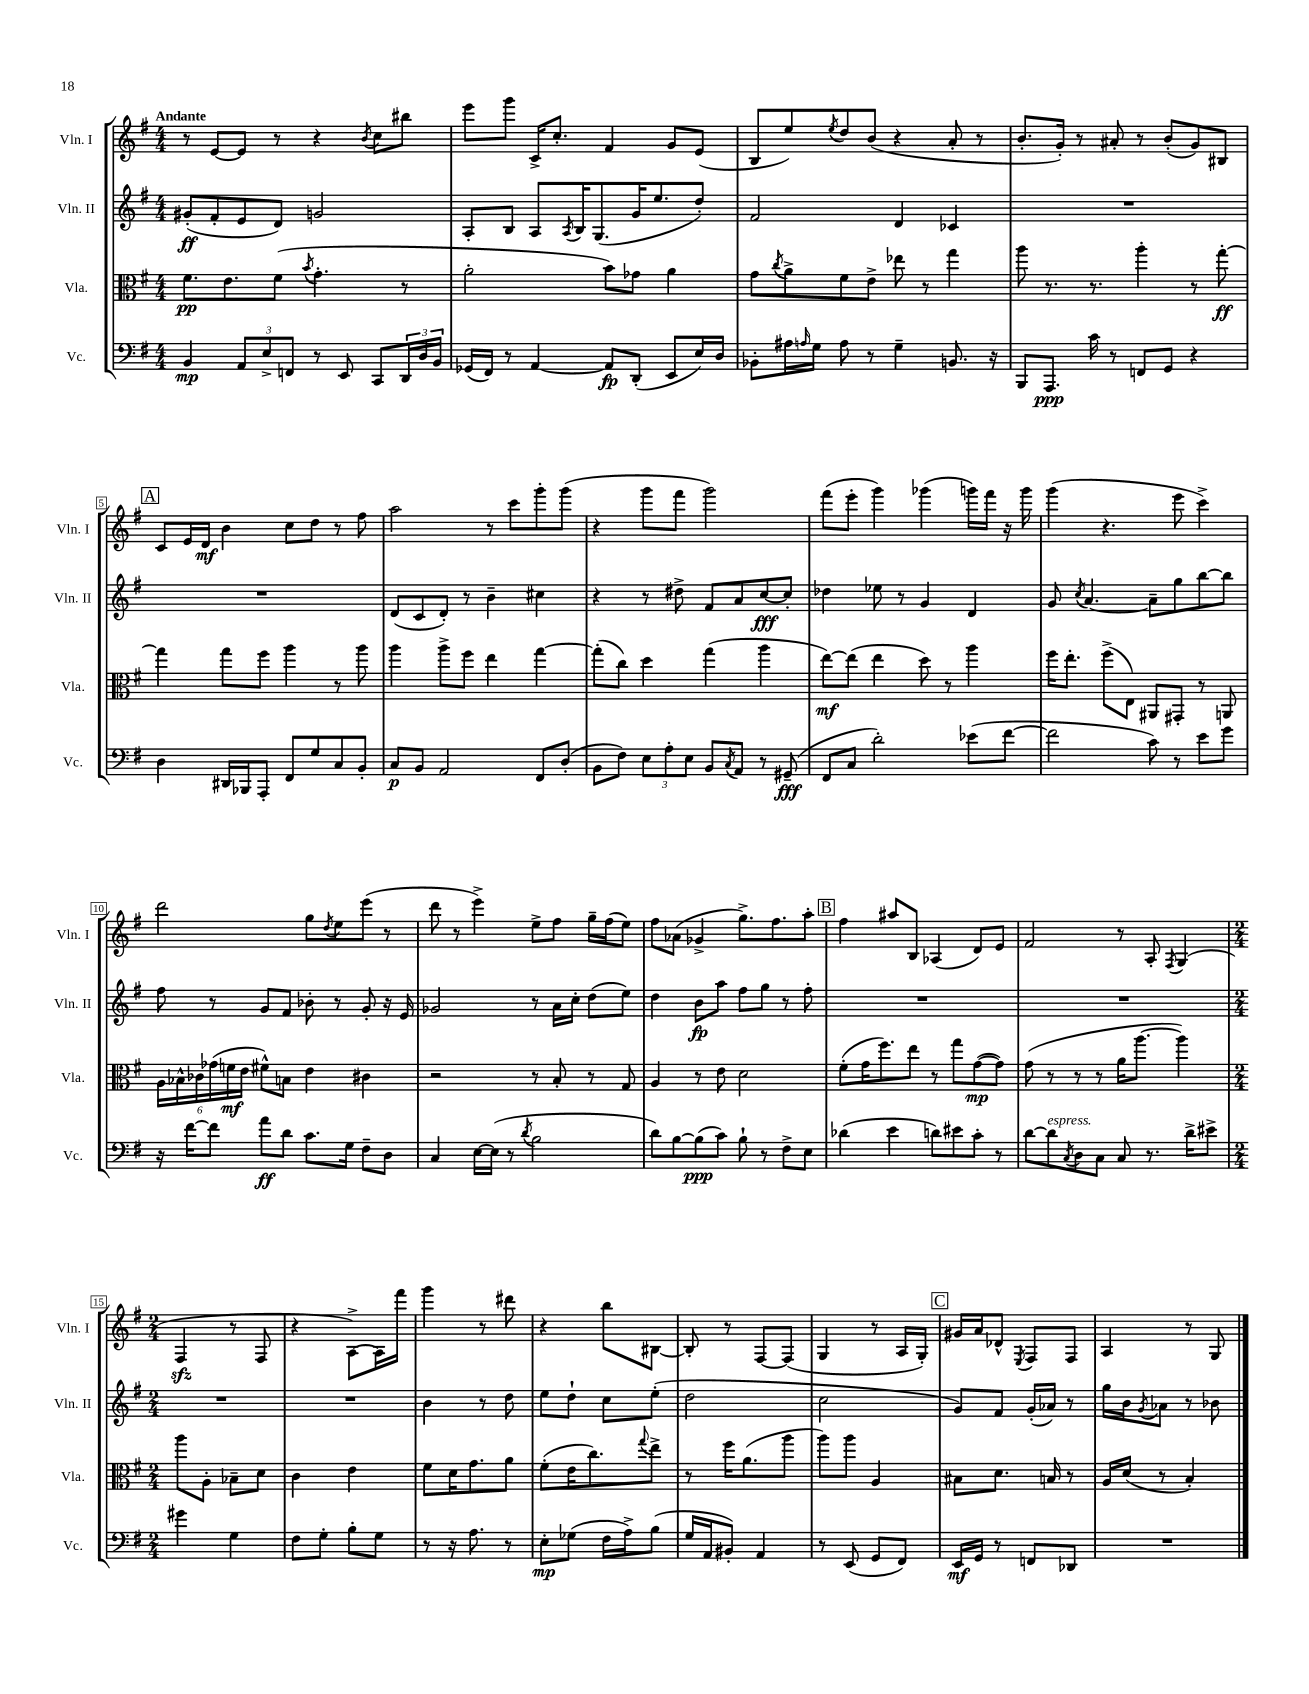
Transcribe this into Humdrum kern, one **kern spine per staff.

**kern	**kern	**kern	**kern
*staff4	*staff3	*staff2	*staff1
*clefF4	*clefC3	*clefG2	*clefG2
*k[f#]	*k[f#]	*k[f#]	*k[f#]
*M4/4	*M4/4	*M4/4	*M4/4
4BB	8.f#	(8g#'	8r
.	.	8f#'	[8e
.	8.e	.	.
12AA	.	8e	8e]
12E^	.	.	.
.	(8f#	8d)	8r
12FF	.	.	.
.	8qb	.	.
8r	4.g'	2g	4r
8EE	.	.	.
.	.	.	8qb
8CC	.	.	8cc
24DD	8r	.	8bb#
24D	.	.	.
24BB	.	.	.
=	=	=	=
(16GG-	2a'	8A'	8eee
16FF#)	.	.	.
8r	.	8B	8ggg
[4AA	.	8A	16c^
.	.	.	8.cc'
.	.	8qA	.
.	.	16B	.
.	.	(8.G	.
8AA]	8b)	.	4f#
(8DD'	8g-	16g	.
.	.	8.ee	.
8EE	4a	.	8g
16E)	.	8dd')	(8e
16D	.	.	.
=	=	=	=
8BB-'	8g	2f#	8B
.	8qcc	.	.
16A#	8a^	.	8ee)
16qqA	.	.	.
16G	.	.	.
.	.	.	8qee
8A	8f#	.	8dd
8r	8e^	.	(8b
4G~	8ee-	4d	4r
.	8r	.	.
8.BB	4gg	4c-	8a'
.	.	.	8r
16r	.	.	.
=	=	=	=
8BBB	8aa	1r	8.b'
8.AAA	8.r	.	.
.	.	.	16g')
.	.	.	8r
16c	8.r	.	.
8r	.	.	8a#'
8FF	4aa'	.	8r
8GG	.	.	(8b'
4r	8r	.	8g)
.	[8gg'	.	8B#
=	=	=	=
4D	4gg]	1r	8c
.	.	.	16e
.	.	.	16d
16DD#	8gg	.	4b
16BBB-	.	.	.
8AAA'	8ff#	.	.
8FF#	4aa	.	8cc
8G	.	.	8dd
8C	8r	.	8r
8BB'	8aa	.	8ff#
=	=	=	=
8C	4aa	(8d	2aa
8BB	.	8c	.
2AA	8aa^	8d')	.
.	8ff#	8r	.
.	4ee	4b~	8r
.	.	.	8ccc
8FF#	[4gg	4cc#	8ggg'
(8D'	.	.	(8ggg
=	=	=	=
8BB	(8gg']	4r	4r
8F#)	8cc)	.	.
12E	4dd	8r	8ggg
12A'	.	.	.
.	.	8dd#^	8fff#
12E	.	.	.
8BB	(4gg	8f#	2ggg)
8qC	.	.	.
8AA	.	8a	.
8r	4aa	[8cc	.
(8GG#~	.	8cc']	.
=	=	=	=
8FF#	[8ee)	4dd-	(8fff#
8C	(8ee]	.	8eee'
2d')	4ee	8ee-	4ggg)
.	.	8r	.
.	8dd)	4g	(4ggg-
.	8r	.	.
(8e-	4aa	4d	16ggg)
.	.	.	16fff#
[8f#	.	.	16r
.	.	.	16ggg
=	=	=	=
2f#]	16ff#	8g	(4ggg
.	8.ee'	.	.
.	.	8qcc	.
.	.	[4.a	.
.	(8ff#^	.	4.r
.	8E)	.	.
8c)	8AA#	8a~]	.
8r	8GG#'	8gg	8eee
8e	8r	[8bb	4ccc^)
8g	8AA	8bb]	.
=	=	=	=
16r	24A	8ff#	2ddd
.	24B-^^	.	.
[16f#	.	.	.
.	24c-	.	.
8f#]	(24g-	8r	.
.	24f	.	.
.	24e	.	.
8a	8f#^^)	8g	.
8d	8B	8f#	.
8.c	4e	8b-'	8gg
.	.	.	8qdd
.	.	8r	8ee
16G	.	.	.
8F#~	4c#	8g'	(8eee
8D	.	16r	8r
.	.	16e	.
=	=	=	=
4C	2r	2g-	8ddd
.	.	.	8r
[16E	.	.	4eee^)
(16E]	.	.	.
8r	.	.	.
8qd	.	.	.
2B	8r	8r	8ee^
.	8B'	16a	8ff#
.	.	16cc'	.
.	8r	(8dd	16gg~
.	.	.	(16ff#
.	8G	8ee)	8ee)
=	=	=	=
8d)	4A	4dd	8ff#
[8B	.	.	(8a-
(8B]	8r	8b	4g-^
8c)	8e	8aa	.
8B`	2d	8ff#	8.gg^)
8r	.	8gg	.
.	.	.	8.ff#
8F#^	.	8r	.
8E	.	8ff#'	8aa'
=	=	=	=
(4d-	(8f#'	1r	4ff#
.	16g	.	.
.	8.ff#)	.	.
4e	.	.	8aa#
.	8ee	.	8B
8d)	8r	.	(4A-
8e#	8gg	.	.
8c'	([8g	.	8d)
8r	8g])	.	8e
=	=	=	=
[8d	(8g	1r	2f#
8d]	8r	.	.
8qC	.	.	.
8D	8r	.	.
8C	8r	.	.
8C	16a	.	8r
.	[8.aa	.	.
8.r	.	.	8A'
.	.	.	8qF#
.	4aa])	.	(4G
16d^	.	.	.
8e#^	.	.	.
=	=	=	=
*M2/4	*M2/4	*M2/4	*M2/4
4g#	8aa	2r	4F#
.	8A'	.	.
4G	8B-~	.	8r
.	8d	.	8F#
=	=	=	=
8F#	4c	2r	4r
8G'	.	.	.
8B'	4e	.	[8A^)
8G	.	.	16A]
.	.	.	16fff#
=	=	=	=
8r	8f#	4b	4ggg
16r	16d	.	.
8.A	8.g	.	.
.	.	8r	8r
8r	8a	8dd	8ddd#
=	=	=	=
8E'	(8f#'	8ee	4r
(8G-	16e	8dd`	.
.	8.cc)	.	.
16F#	.	8cc	8bb
16A^)	.	.	.
.	8qqgg	.	.
(8B	8ee^	(8ee'	[8B#
=	=	=	=
16G	8r	2dd	8B#']
16AA	.	.	.
8BB#')	16ff#	.	8r
.	(8.a	.	.
4AA	.	.	[8F#
.	8aa	.	(8F#]
=	=	=	=
8r	8aa)	2cc	4G
(8EE	8aa	.	.
8GG	4A	.	8r
8FF#)	.	.	16A
.	.	.	16G')
=	=	=	=
16EE	8B#	8g)	16g#
16GG	.	.	16a
8r	8.d	8f#	8d-^^
.	.	.	8qE
8FF	.	(16g'	8F#
.	16B	16a-)	.
8DD-	8r	8r	8F#
=	=	=	=
2r	16A	16gg	4A
.	(16d	16b	.
.	.	8qg	.
.	8r	8a-	.
.	4B')	8r	8r
.	.	8b-	8G
==	==	==	==
*-	*-	*-	*-
